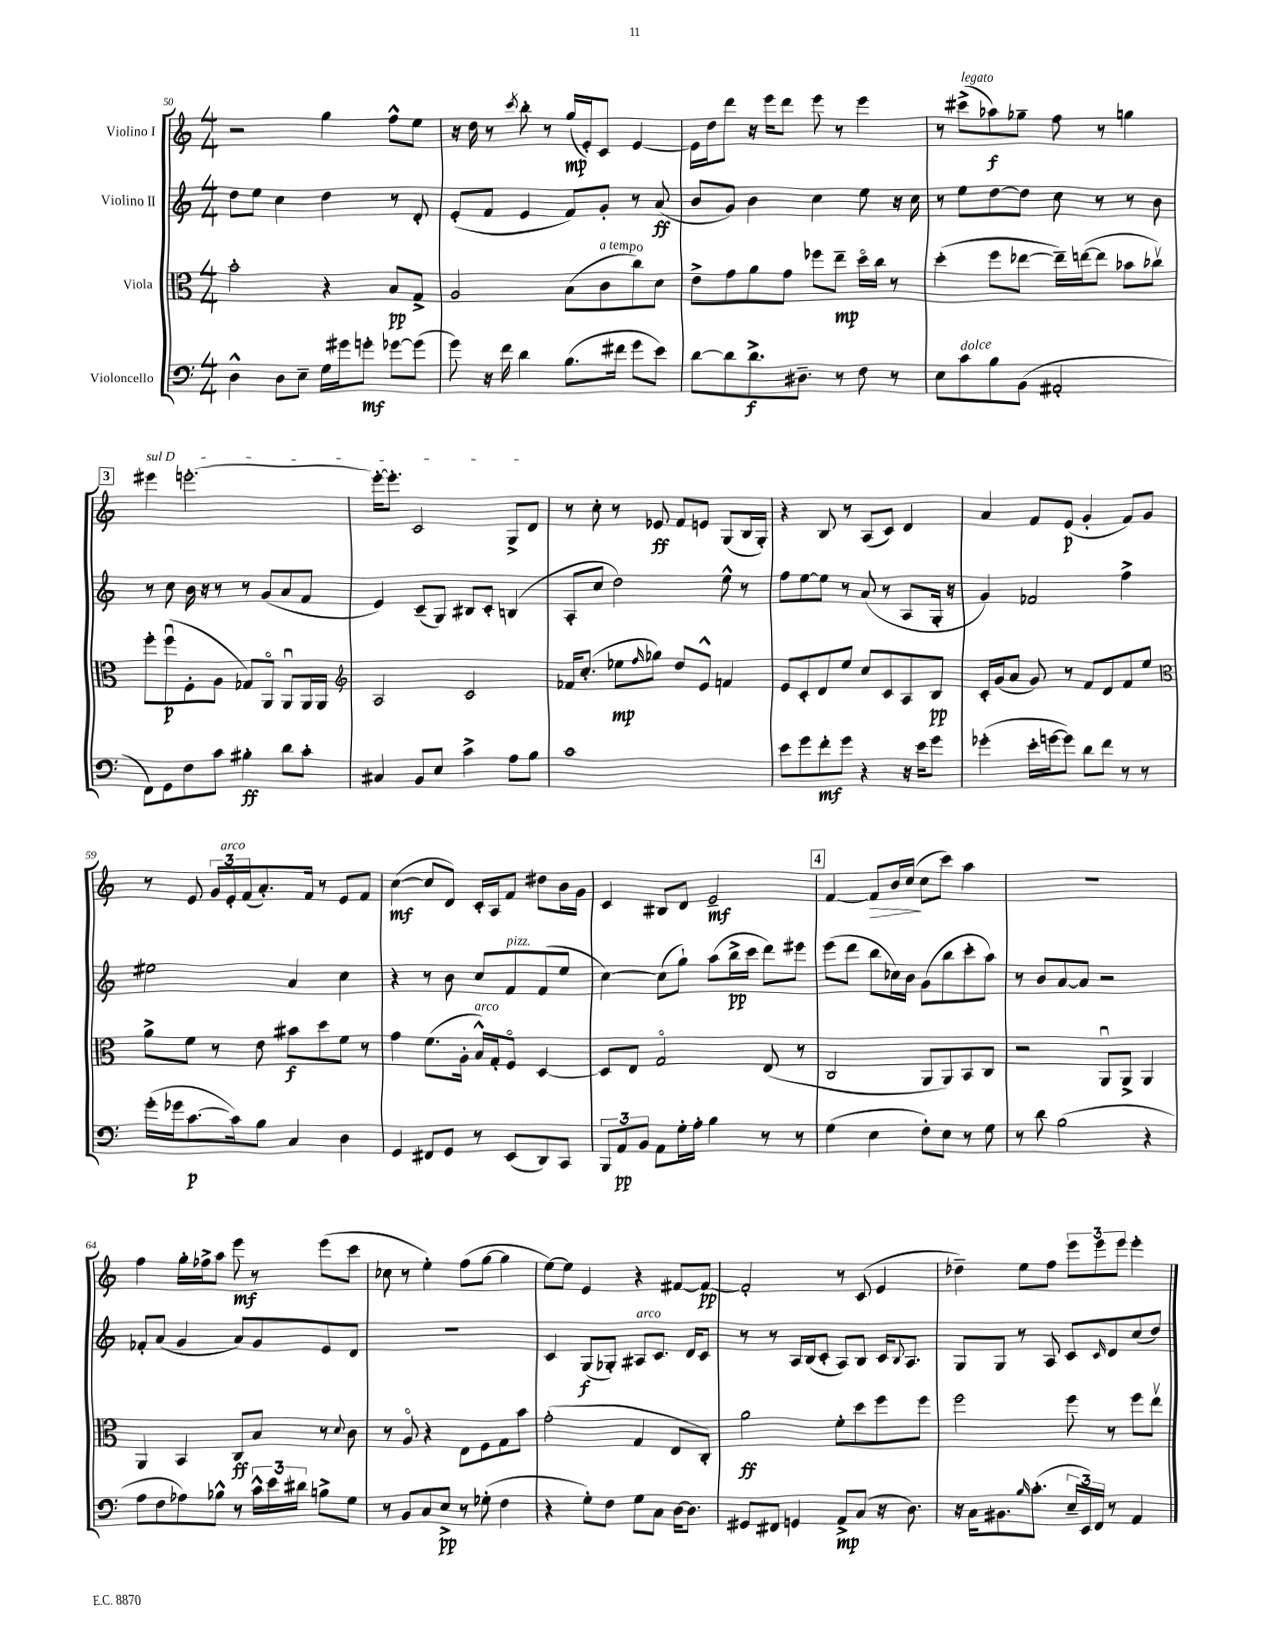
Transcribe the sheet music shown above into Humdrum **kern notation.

**kern	**dynam	**kern	**dynam	**kern	**dynam	**kern	**dynam
*part4	*part4	*part3	*part3	*part2	*part2	*part1	*part1
*staff4	*staff4	*staff3	*staff3	*staff2	*staff2	*staff1	*staff1
*I"Violoncello	*	*I"Viola	*	*I"Violino II	*	*I"Violino I	*
*clefF4	*	*clefC3	*	*clefG2	*	*clefG2	*
*k[]	*	*k[]	*	*k[]	*	*k[]	*
*M4/4	*	*M4/4	*	*M4/4	*	*M4/4	*
=50	=50	=50	=50	=50	=50	=50	=50
4D^^\	.	2b'\	.	8dd\L	.	2r	.
.	.	.	.	8ee\J	.	.	.
8D\L	.	.	.	4cc\	.	.	.
8E~\J	.	.	.	.	.	.	.
16G\LL	.	4r	.	4dd\	.	4gg\	.
16g#X\J	.	.	.	.	.	.	.
8gn'\J	mf	.	.	.	.	.	.
[8g-X\L	.	8B/L	pp	8r	.	8ff^^\L	.
(8g-\J]	.	8G^/J	.	8d'/	.	8ee\J	.
=51	=51	=51	=51	=51	=51	=51	=51
8g\)	.	2A/	.	(8e'/L	.	16r	.
.	.	.	.	.	.	16dd\	.
16r	.	.	.	8f/J	.	8r	.
16f\	.	.	.	.	.	.	.
.	.	.	.	.	.	8qccc/	.
4d\	.	.	.	4e/	.	8bb'\	.
.	.	.	.	.	.	8r	.
(8.B\L	.	(8B\L	.	8f/L)	.	(16gg/LL	mp
.	.	.	.	.	.	16e'/J)	.
!	!	!LO:TX:a:i:t=a tempo	!	!	!	!	!
.	.	8c\	.	8g'/J	.	8c/J	.
16f#X\Jk	.	.	.	.	.	.	.
8g\L	.	8cc\)	.	8r	.	[4e/	.
8e\J)	.	8d\J	.	(8a/	ff	.	.
=52	=52	=52	=52	=52	=52	=52	=52
[8d\L	.	8e^\L	.	8b/L	.	16e\LL]	.
.	.	.	.	.	.	16dd\J	.
8d\]	.	8g\	.	8g/J)	.	8ddd\J	.
8.d^\	f	8a\	.	4b\	.	16r	.
.	.	.	.	.	.	16eee\KL	.
.	.	8g\J	.	.	.	8ddd\J	.
8.D#X~\J	.	.	.	.	.	.	.
.	.	8ff-X\L	.	4cc\	.	8eee\	.
8r	.	8ee~\J	mp	.	.	8r	.
8F\	.	16dd\LL	.	8ee\	.	4eee\	.
.	.	16cc\JJ	.	.	.	.	.
8r	.	8r	.	16r	.	.	.
.	.	.	.	16cc\	.	.	.
=53	=53	=53	=53	=53	=53	=53	=53
8E\L	.	(4dd'\	.	8r	.	8r	.
!	!	!	!	!	!	!LO:TX:a:i:t=legato	!
!LO:TX:a:i:t=dolce	!	!	!	!	!	!	!
8c\	.	.	.	8ee\L	.	(8ccc#X^\L	.
8B\	.	8ff\L	.	[8dd\	.	8aa-X\)	f
(8BB\J	.	[8ee-X\J	.	8dd\J]	.	8gg-X~\J	.
2AA#X'/	.	16ee-~\LL])	.	8cc\	.	8ff\	.
.	.	([16een\J	.	.	.	.	.
.	.	8ee\J]	.	8r	.	8r	.
.	.	8b-X\L	.	8r	.	4ggn\	.
.	.	8cc-Xv\J)	.	8b\	.	.	.
!!LO:LB:g=z
!!LO:REH:place=s1:t=3
=54	=54	=54	=54	=54	=54	=54	=54
!	!	!	!	!	!	!LO:TX:a:i:t=sul D	!
8FF\L)	.	8ff'\L	.	8r	.	4eee#X\	.
8GG\	.	(8ffu\	p	8cc\	.	.	.
8F\	.	8F'\	.	16b\	.	[2.eeen'\	.
.	.	.	.	16r	.	.	.
8c\J	.	8A\J	.	8r	.	.	.
4B#X'\	ff	8G-X/L)	.	8r	.	.	.
.	.	8AA/J	.	(8g/L	.	.	.
8d\L	.	8AAu/L	.	8a/	.	.	.
8c'\J	.	16AA/L	.	8f/J	.	.	.
.	.	16AA/JJ	.	.	.	.	.
=55	=55	=55	=55	=55	=55	=55	=55
*	*	*clefG2	*	*	*	*	*
4C#X/	.	2A/	.	4e/)	.	16eee'\KL_	.
.	.	.	.	.	.	8.eee'\J]	.
8BB/L	.	.	.	(8c~/L	.	2c/	.
8E/J	.	.	.	8G/J)	.	.	.
4c^\	.	2c/	.	8B#X/L	.	.	.
.	.	.	.	8c'/J	.	.	.
8A\L	.	.	.	(4Bn/	.	8G^/L	.
8B\J	.	.	.	.	.	8d/J	.
=56	=56	=56	=56	=56	=56	=56	=56
1c	.	16f-X/KL	.	8A'/L	.	8r	.
.	.	(8.cc'/J	.	.	.	.	.
.	.	.	.	8cc/J	.	8cc'\	.
.	.	8ee-X\L	mp	2dd\)	.	8r	.
.	.	16qqff/	.	.	.	.	.
.	.	8gg-X\J)	.	.	.	8e-X/	ff
.	.	8dd/L	.	.	.	8f/L	.
.	.	8e^^/J	.	.	.	8en/J	.
.	.	4fn/	.	8ee^^\	.	(8G/L	.
.	.	.	.	8r	.	16B/L	.
.	.	.	.	.	.	16G'/JJ)	.
=57	=57	=57	=57	=57	=57	=57	=57
8e\L	.	8e/L	.	8ff\L	.	4r	.
8g\	.	8c'/	.	[8ee\	.	.	.
8f'\	mf	8d/	.	8ee\J]	.	8B/	.
8g\J	.	8ee/J	.	8r	.	8r	.
4r	.	8cc/L	.	(8a/	.	(8A/L	.
.	.	8c/	.	8r	.	8c/J)	.
16r	.	8A/	.	8A/L	.	4d/	.
16e\KL	.	.	.	.	.	.	.
8g\J	.	8B/J	pp	16G'/Jk	.	.	.
.	.	.	.	16r	.	.	.
=58	=58	=58	=58	=58	=58	=58	=58
(4g-X'\	.	16c'/LL	.	4g/)	.	4a/	.
.	.	(16g/J	.	.	.	.	.
.	.	8a/J	.	.	.	.	.
16e'\LL	.	8g/)	.	2f-X/	.	8f/L	.
[16gn\J	.	.	.	.	.	.	.
8g\J])	.	8r	.	.	.	(8e/J	p
8d\L	.	8f/L	.	.	.	4g'/	.
8f\J	.	8d/	.	.	.	.	.
8r	.	8f/	.	4ff^\	.	8f/L)	.
8r	.	8ee/J	.	.	.	8g/J	.
!!LO:LB:g=z
=59	=59	=59	=59	=59	=59	=59	=59
*	*	*clefC3	*	*	*	*	*
(16g'\LL	.	8a^\L	.	2ee#X\	.	8r	.
16g-X\J	.	.	.	.	.	.	.
[8.c\	p	8f\J	.	.	.	8e/	.
.	.	8r	.	.	.	24g/LL	.
!	!	!	!	!	!	!LO:TX:a:i:t=arco	!
.	.	.	.	.	.	24e'/	.
16c\k])	.	.	.	.	.	.	.
.	.	.	.	.	.	(24f/J	.
8B\J	.	8e\	.	.	.	8.a'/)	.
4C/	.	8b#X\L	f	4a/	.	.	.
.	.	.	.	.	.	16f/Jk	.
.	.	8dd\	.	.	.	8r	.
4D\	.	8f\J	.	4cc\	.	8e/L	.
.	.	8r	.	.	.	8f/J	.
=60	=60	=60	=60	=60	=60	=60	=60
4GG/	.	4g\	.	4r	.	([4cc\	mf
8FF#X/L	.	(8.f\L	.	8r	.	8cc/L]	.
8GG/J	.	.	.	8b\	.	8d/J)	.
.	.	16A'\Jk	.	.	.	.	.
!	!	!LO:TX:a:i:t=arco	!	!	!	!	!
8r	.	16B^^/LL)	.	8cc/L	.	16c'/LL	.
.	.	16G'/J	.	.	.	16A/J	.
!	!	!	!	!LO:TX:a:i:t=pizz.	!	!	!
(8EE/L	.	8F/J	.	8f/	.	8f/J	.
8DD/)	.	[4D/	.	(8f/	.	8dd#X\L	.
8CC/J	.	.	.	8ee/J	.	16b\L	.
.	.	.	.	.	.	16g\JJ	.
=61	=61	=61	=61	=61	=61	=61	=61
12BBB/L	.	8D/L]	.	[4cc\)	.	4c/	.
12AA/	pp	.	.	.	.	.	.
.	.	8E/J	.	.	.	.	.
12BB/J	.	.	.	.	.	.	.
8AA\L	.	2G/	.	(8cc\L]	.	8B#X/L	.
16G'\L	.	.	.	8gg`\J)	.	8d/J	.
16A'\JJ	.	.	.	.	.	.	.
4B\	.	.	.	(8aa\L	.	2e~/	mf
.	.	.	.	16bb^\L	pp	.	.
.	.	.	.	16ccc\JJ	.	.	.
8r	.	(8E/	.	8ddd\L)	.	.	.
8r	.	8r	.	8eee#X\J	.	.	.
!!LO:REH:place=s1:t=4
=62	=62	=62	=62	=62	=62	=62	=62
(4G\	.	2C/	.	(8eee\L	.	[4f/	.
.	.	.	.	8ddd\J	.	.	.
!	!	!	!	!	!	!	!LO:HP:b
4E\	.	.	.	8bb\L	.	8f/L]	>
.	.	.	.	16cc-X\L)	.	16b/L	.
.	.	.	.	16b\JJ	.	(16cc/JJ	.
8F'\L)	.	8AA/L	.	(8g\L	.	8cc\L	]
8E\J	.	8AA/)	.	8bb\	.	8ccc\J)	.
8r	.	8BB/	.	8ccc'\	.	4aa\	.
8G\	.	8C/J	.	8aa\J)	.	.	.
=63	=63	=63	=63	=63	=63	=63	=63
8r	.	2r	.	8r	.	1r	.
8d\	.	.	.	8b/L	.	.	.
(2B\	.	.	.	[8a/	.	.	.
.	.	.	.	8a/J]	.	.	.
.	.	8AAu/L	.	2r	.	.	.
.	.	8AA^/J	.	.	.	.	.
4r	.	4AA/	.	.	.	.	.
!!LO:LB:g=z
=64	=64	=64	=64	=64	=64	=64	=64
8A\L	.	4AA/	.	8f-X'/L	.	4ff\	.
8F\	.	.	.	(8a/J	.	.	.
8A-X\)	.	4BB/	.	4g/	.	16gg'\LL	.
.	.	.	.	.	.	16ff-X^\J	.
8B-X^^\J	.	.	.	.	.	8aa\J	.
8r	.	8C/L	ff	8a/L)	.	8eee\	mf
24c^^\LL	.	8B/J	.	8g/	.	8r	.
24e\	.	.	.	.	.	.	.
24d#X\JJ	.	.	.	.	.	.	.
8Bn^\L	.	8r	.	8e/	.	(8eee\L	.
.	.	8qqd/	.	.	.	.	.
8G\J	.	8c\	.	8d/J	.	8ccc\J	.
=65	=65	=65	=65	=65	=65	=65	=65
8r	.	8r	.	1r	.	8cc-X\	.
8BB/L	.	8A/	.	.	.	8r	.
8C/	.	4r	.	.	.	4ee'\)	.
8E^/J	pp	.	.	.	.	.	.
8r	.	8E\L	.	.	.	(8ff\L	.
(8G-X'\	.	8F\	.	.	.	[8gg\J	.
4F\	.	8G\	.	.	.	4gg\]	.
.	.	8b\J	.	.	.	.	.
=66	=66	=66	=66	=66	=66	=66	=66
4r	.	(2g'\	.	4c/	.	[8ee\L)	.
.	.	.	.	.	.	8ee\J]	.
8G'\L)	.	.	.	(8G/L	f	4e/	.
8F\J	.	.	.	8G-X'/J)	.	.	.
!	!	!	!	!LO:TX:a:i:t=arco	!	!	!
8G\L	.	4G/	.	8A#X/L	.	4r	.
8C\J	.	.	.	8.c/J	.	.	.
[16D\KL	.	8E/L	.	.	.	[8f#X/L	.
8.D\J]	.	.	.	16d/KL	.	.	.
.	.	8C'/J)	.	8c/J	.	8f#/J_	pp
=67	=67	=67	=67	=67	=67	=67	=67
8GG#X/L	.	2a\	ff	8r	.	2f#'/]	.
8FF#X/J	.	.	.	8r	.	.	.
4GGn/	.	.	.	16A/LL	.	.	.
.	.	.	.	(16B/J	.	.	.
.	.	.	.	8c'/J	.	.	.
8AA^/L	mp	8f'\L	.	8A/L)	.	8r	.
(8C/J	.	8dd\	.	8B/J	.	(8c/	.
16r	.	8ff\	.	16c/KL	.	4e/	.
.	.	.	.	8qqB/	.	.	.
8.D\)	.	.	.	8.A/J	.	.	.
.	.	8ff\J	.	.	.	.	.
=68	=68	=68	=68	=68	=68	=68	=68
16r	.	2ff\	.	8G/L	.	4dd-X~\)	.
16C\KL	.	.	.	.	.	.	.
8.BB#X\	.	.	.	8G/J	.	.	.
.	.	.	.	8r	.	8ee\L	.
16qqB/	.	.	.	.	.	.	.
(8.c'\J	.	.	.	.	.	.	.
.	.	.	.	8A/	.	8ff\J	.
24E~/LL	.	8ff\	.	8c/L	.	12eee\L	.
24EE/)	.	.	.	.	.	.	.
24FF/JJ	.	.	.	.	.	12eee\	.
.	.	.	.	16qqc/	.	.	.
8r	.	8r	.	8d/	.	.	.
.	.	.	.	.	.	12eee\J	.
4AA/	.	8ff\L	.	(8cc/	.	4eee'\	.
.	.	8eev\J	.	8dd/J)	.	.	.
==	==	==	==	==	==	==	==
*-	*-	*-	*-	*-	*-	*-	*-
